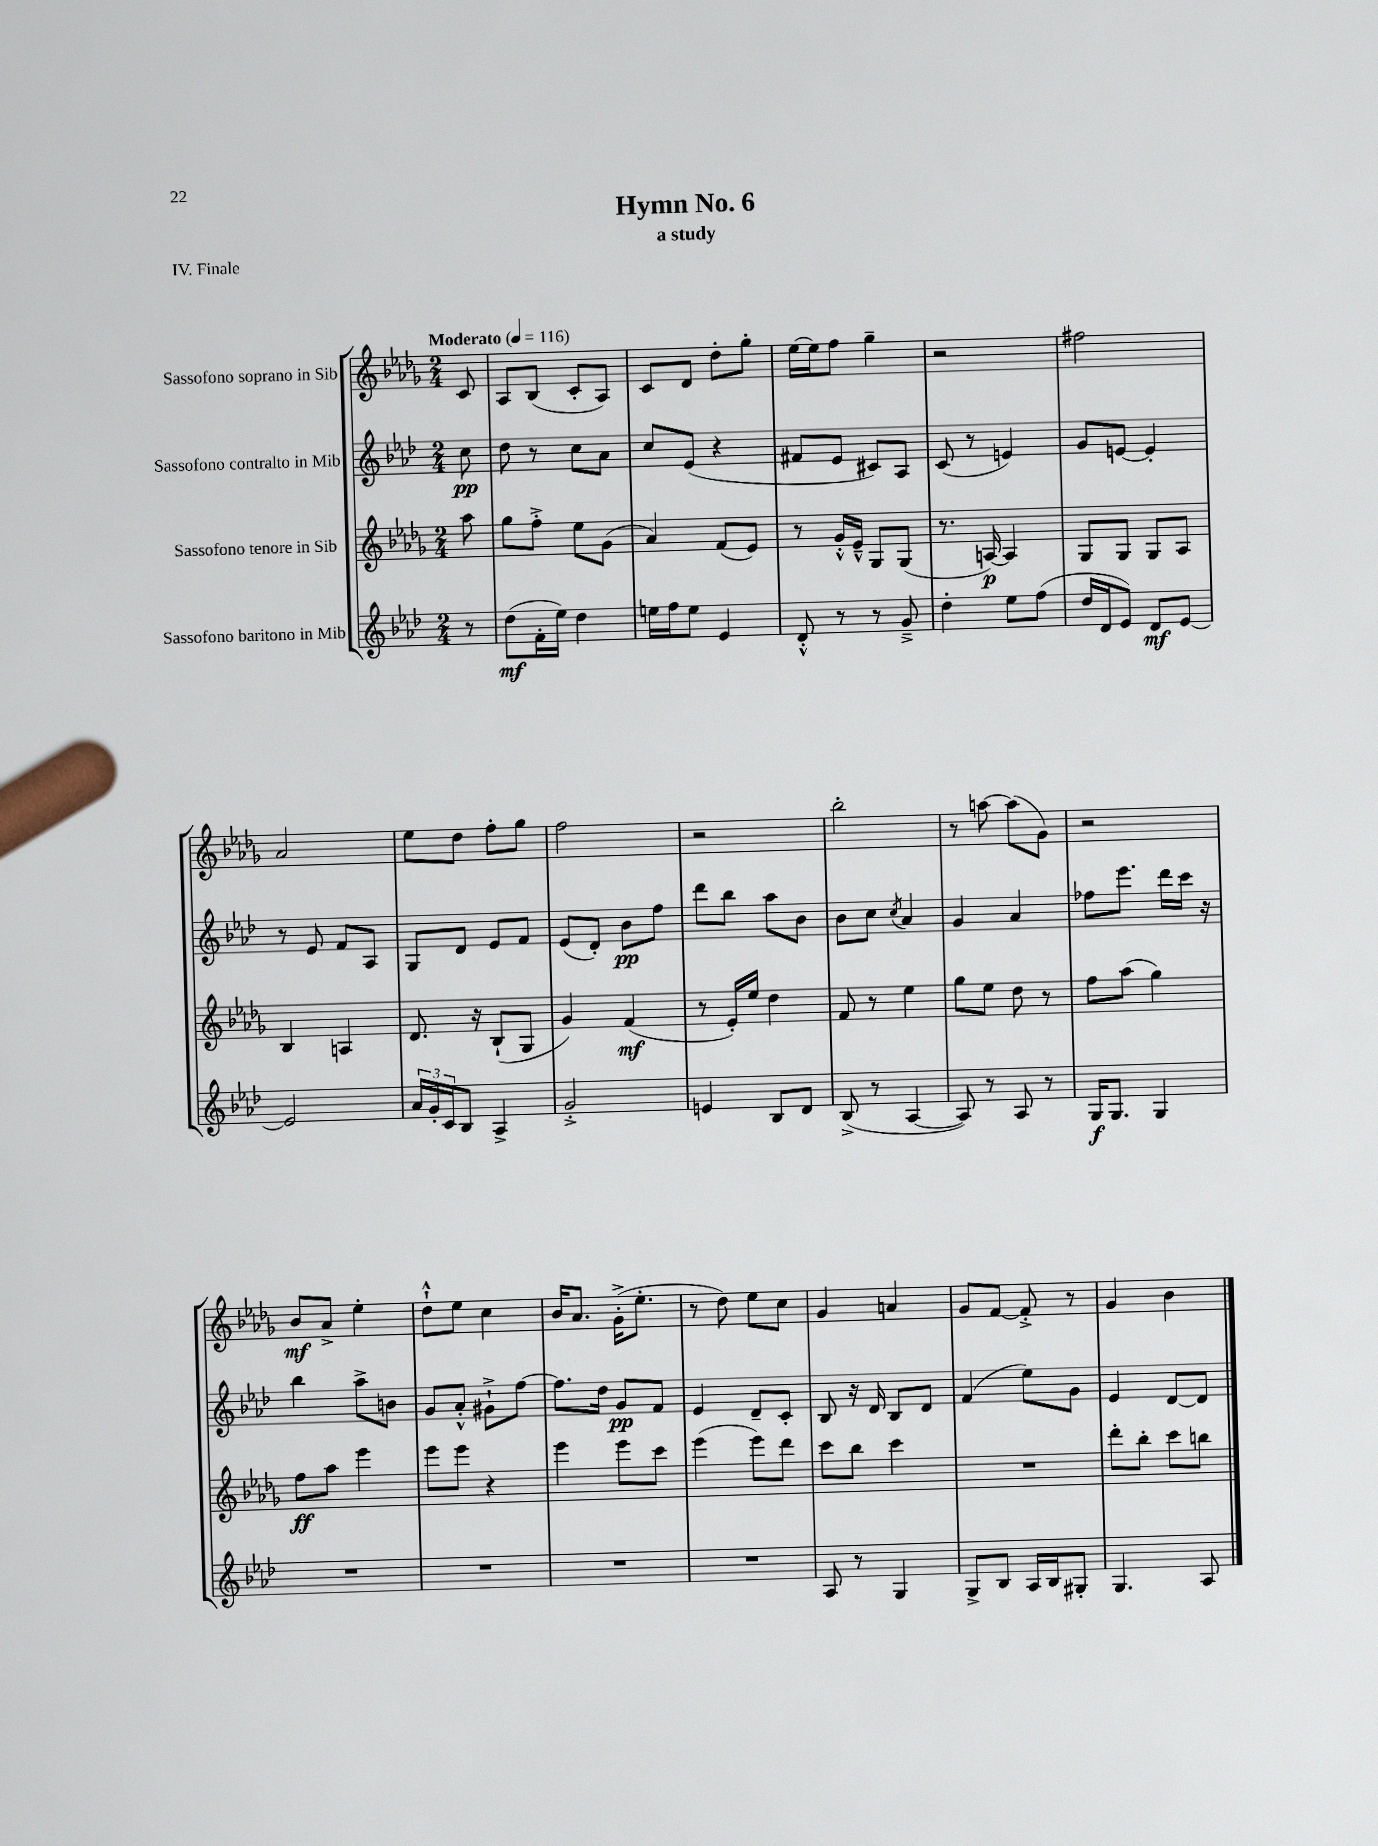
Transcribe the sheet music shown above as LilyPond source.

\header { title = "Hymn No. 6" subtitle = "a study" piece = "IV. Finale" }
<<
\new StaffGroup <<
\new Staff = "s0" \with { instrumentName = "Sassofono soprano in Sib" } {
    \clef treble \key des \major \numericTimeSignature \time 2/4 \partial 8 \tempo "Moderato" 4 = 116
    c'8 |
    aes8 bes8( c'8-. aes8) |
    c'8 des'8 des''8-. ges''8-. |
    ees''16~ ees''16 f''8 ges''4-- |
    r2 |
    fis''2 |
    aes'2 |
    ees''8 des''8 f''8-. ges''8 |
    f''2 |
    r2 |
    bes''2-. |
    r8 a''8~ a''8( ges'8) |
    r2 |
    bes'8\mf aes'8-> ees''4-. |
    des''8-!-^ ees''8 c''4 |
    bes'16 aes'8. ges'16-.->( ees''8.-. |
    r8 des''8) ees''8 c''8 |
    ges'4 a'4 |
    ges'8 f'8~ f'8-.-> r8 |
    ges'4 bes'4 \bar "|." |
}
\new Staff = "s1" \with { instrumentName = "Sassofono contralto in Mib" } {
    \clef treble \key aes \major \numericTimeSignature \time 2/4 \partial 8
    c''8\pp |
    des''8 r8 c''8 aes'8 |
    c''8 ees'8( r4 |
    fis'8 ees'8 cis'8) aes8 |
    c'8( r8 e'4) |
    g'8 e'8~ e'4-. |
    r8 ees'8 f'8 aes8 |
    g8 des'8 ees'8 f'8 |
    ees'8( des'8-.) bes'8\pp f''8 |
    des'''8 bes''8 aes''8 bes'8 |
    bes'8 c''8 \acciaccatura { c''8 } aes'4 |
    g'4 aes'4 |
    fes''8 ees'''8. des'''16 c'''16 r16 |
    bes''4 aes''8-> b'8 |
    g'8 aes'8-.-^ gis'8-!-> f''8~ |
    f''8. des''16 g'8\pp f'8 |
    ees'4 des'8-- c'8-. |
    bes8 r16 des'16 bes8 des'8 |
    f'4( ees''8) g'8 |
    ees'4 des'8~ des'8 \bar "|." |
}
\new Staff = "s2" \with { instrumentName = "Sassofono tenore in Sib" } {
    \clef treble \key des \major \numericTimeSignature \time 2/4 \partial 8
    aes''8 |
    ges''8 f''8-.-> ees''8 ges'8( |
    aes'4) f'8( ees'8) |
    r8 ges'16-.-^ ees'16---^ ges8 ges8( |
    r8. a16~\p) a4 |
    ges8 ges8 ges8 aes8 |
    bes4 a4 |
    des'8. r16 bes8-!( ges8 |
    ges'4) f'4\mf( |
    r8 ees'16-.) ees''16 des''4 |
    f'8 r8 ees''4 |
    ges''8 ees''8 des''8 r8 |
    f''8 aes''8( ges''4) |
    f''8\ff aes''8 ees'''4 |
    ees'''8 ees'''8 r4 |
    ees'''4 ees'''8 c'''8 |
    ees'''4( ees'''8) des'''8 |
    c'''8 bes''8 c'''4 |
    R2 |
    des'''8-. bes''8-. c'''8 b''8 \bar "|." |
}
\new Staff = "s3" \with { instrumentName = "Sassofono baritono in Mib" } {
    \clef treble \key aes \major \numericTimeSignature \time 2/4 \partial 8
    r8 |
    des''8\mf( f'16-. ees''16) des''4 |
    e''16 f''16 e''8 ees'4 |
    des'8-.-^ r8 r8 g'8---> |
    des''4-. ees''8 f''8( |
    des''16 des'16 ees'8) des'8\mf ees'8~ |
    ees'2 |
    \tuplet 3/2 { aes'16 g'16-. c'16 } bes8 aes4-> |
    g'2-.-> |
    e'4 bes8 des'8 |
    bes8->( r8 aes4~ |
    aes8) r8 aes8 r8 |
    g16\f g8. g4 |
    R2 |
    R2 |
    R2 |
    R2 |
    aes8 r8 g4 |
    g8-> bes8 aes16 bes16 gis8-. |
    g4. aes8 \bar "|." |
}
>>
>>
\layout { \context { \Score \remove "Bar_number_engraver" } }
